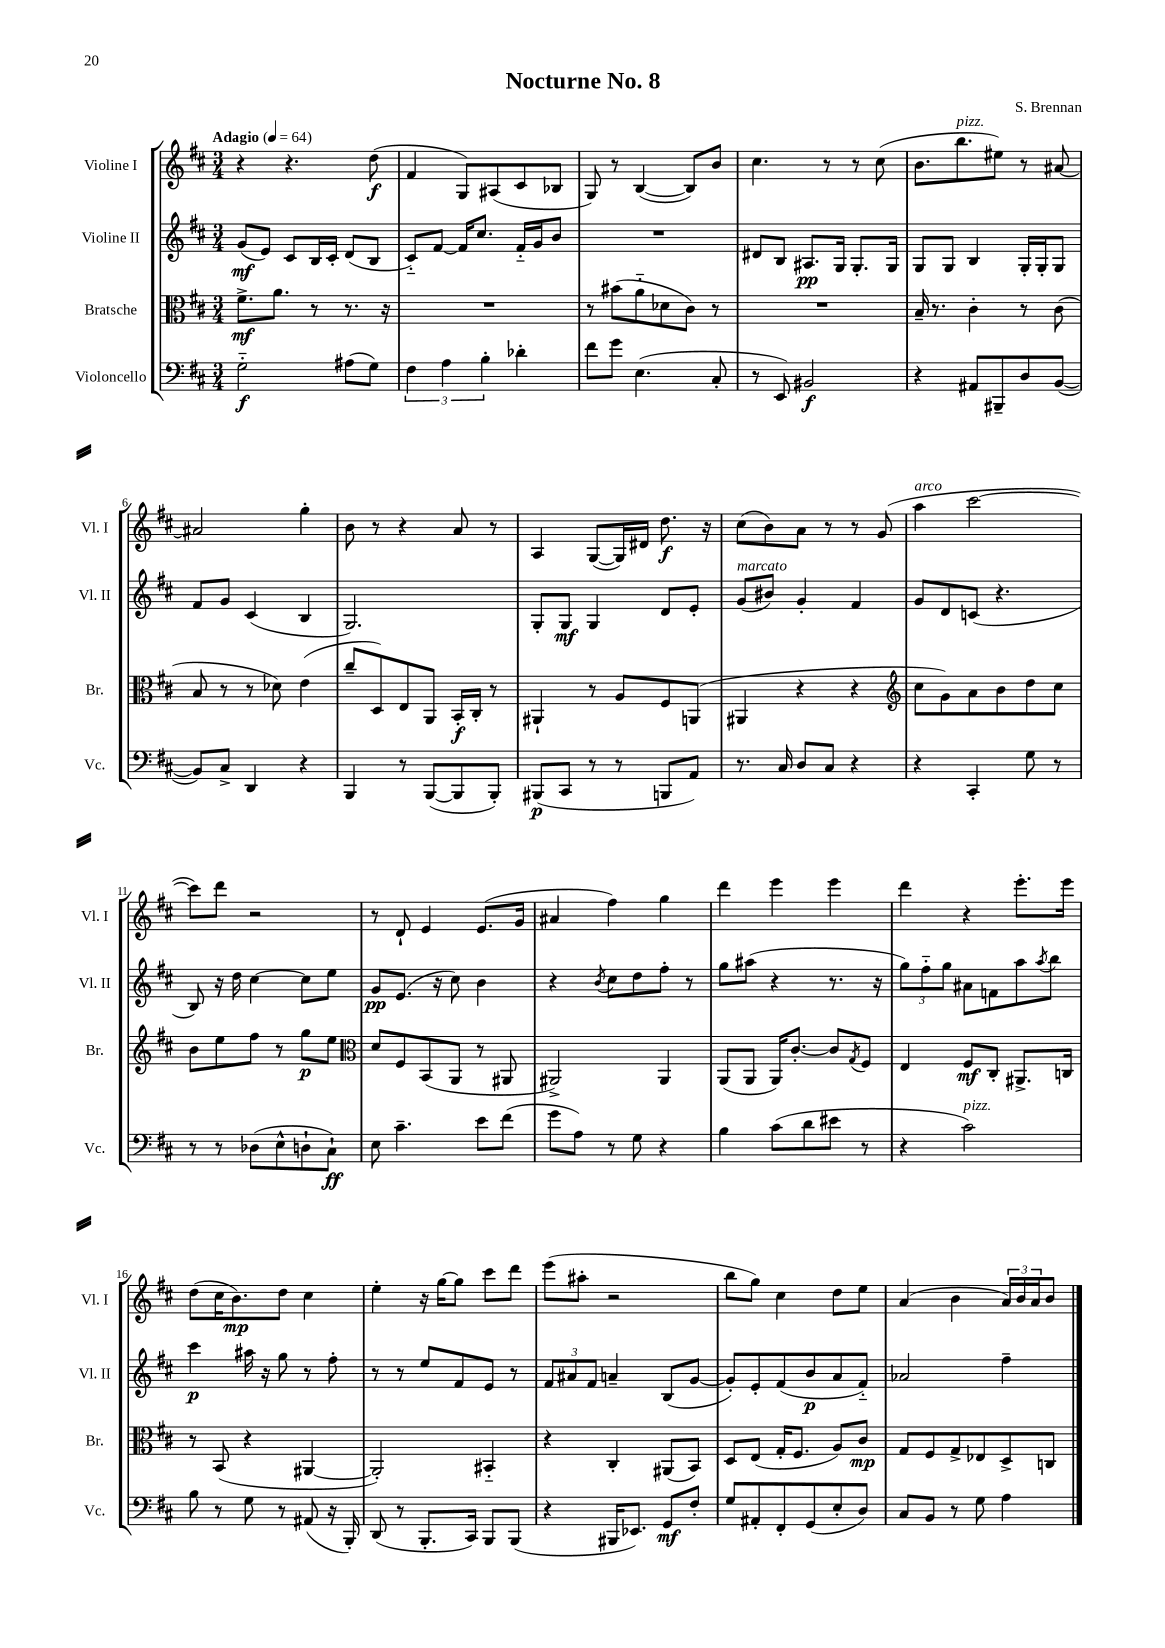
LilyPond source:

\header { title = "Nocturne No. 8" composer = "S. Brennan" }
<<
\new StaffGroup <<
\new Staff = "s0" \with { instrumentName = "Violine I" shortInstrumentName = "Vl. I" } {
    \clef treble \key d \major \numericTimeSignature \time 3/4 \tempo "Adagio" 4 = 64
    r4 r4. d''8\f( |
    fis'4 g8) ais8( cis'8 bes8 |
    g8) r8 b4~( b8) b'8 |
    cis''4. r8 r8 cis''8( |
    b'8. b''8.^\markup { \italic "pizz." } eis''8) r8 ais'8~ |
    ais'2 g''4-. |
    b'8 r8 r4 a'8 r8 |
    a4 g8~( g16) dis'16 d''8.\f r16 |
    cis''8( b'8) a'8 r8 r8 g'8( |
    a''4^\markup { \italic "arco" } cis'''2~ |
    cis'''8) d'''8 r2 |
    r8 d'8-! e'4 e'8.( g'16 |
    ais'4 fis''4) g''4 |
    d'''4 e'''4 e'''4 |
    d'''4 r4 e'''8.-. e'''16 |
    d''8( cis''16 b'8.\mp) d''8 cis''4 |
    e''4-. r16 g''16~ g''8 cis'''8 d'''8 |
    e'''8( ais''8-. r2 |
    b''8 g''8) cis''4 d''8 e''8 |
    a'4( b'4 \tuplet 3/2 { a'16) b'16 a'16 } b'8 \bar "|." |
}
\new Staff = "s1" \with { instrumentName = "Violine II" shortInstrumentName = "Vl. II" } {
    \clef treble \key d \major \numericTimeSignature \time 3/4
    g'8\mf( e'8) cis'8 b16 cis'16-. d'8( b8 |
    cis'8-_) fis'8~ fis'16 cis''8. fis'16-_ g'16 b'8 |
    R2. |
    dis'8 b8 ais8.\pp g16 g8.-. g16 |
    g8 g8 b4 g16-. g16-. g8 |
    fis'8 g'8 cis'4( b4 |
    g2.) |
    g8-. g8\mf g4 d'8 e'8-. |
    g'8^\markup { \italic "marcato" }( bis'8) g'4-. fis'4 |
    g'8 d'8 c'8( r4. |
    b8) r16 d''16 cis''4~ cis''8 e''8 |
    g'8\pp e'8.( r16 cis''8) b'4 |
    r4 \acciaccatura { b'8 } cis''8 d''8 fis''8-. r8 |
    g''8 ais''8( r4 r8. r16 |
    \tuplet 3/2 { g''8) fis''8-_ g''8 } ais'8 f'8 a''8 \acciaccatura { a''8 } b''8 |
    cis'''4\p ais''16 r16 g''8 r8 fis''8-. |
    r8 r8 e''8 fis'8 e'8 r8 |
    \tuplet 3/2 { fis'8 ais'8 fis'8 } a'4-- b8( g'8~ |
    g'8-.) e'8-. fis'8( b'8\p a'8 fis'8-_) |
    aes'2 fis''4-- \bar "|." |
}
\new Staff = "s2" \with { instrumentName = "Bratsche" shortInstrumentName = "Br." } {
    \clef alto \key d \major \numericTimeSignature \time 3/4
    fis'8.->\mf a'8. r8 r8. r16 |
    R2. |
    r8 bis'8( a'8-_ des'8 cis'8) r8 |
    R2. |
    b16-- r8. cis'4-. r8 cis'8( |
    b8 r8 r8 des'8) e'4( |
    cis''8-- d8) e8 a,8 b,16-.\f cis16-. r8 |
    ais,4-! r8 a8 fis8 a,8( |
    ais,4 r4 r4 |
    \clef treble cis''8 g'8) a'8 b'8 d''8 cis''8 |
    b'8 e''8 fis''8 r8 g''8\p e''8 |
    \clef alto d'8 fis8 b,8( a,8 r8 ais,8 |
    ais,2->) ais,4 |
    a,8( a,8 a,16) cis'8.~-. cis'8 \acciaccatura { g8 } fis8 |
    e4 fis8\mf cis8-. ais,8.-> c16 |
    r8 b,8( r4 ais,4~ |
    ais,2-.) bis,4-_ |
    r4 cis4-. ais,8( b,8) |
    d8 e8( g16-. fis8. a8) cis'8\mp |
    g8 fis8 g8-> ees8 d8-> c8 \bar "|." |
}
\new Staff = "s3" \with { instrumentName = "Violoncello" shortInstrumentName = "Vc." } {
    \clef bass \key d \major \numericTimeSignature \time 3/4
    g2-_\f ais8( g8) |
    \tuplet 3/2 { fis4 a4 b4-. } des'4-. |
    fis'8 g'8 e4.( cis8-. |
    r8 e,8) bis,2\f |
    r4 ais,8 bis,,8-- d8 b,8~( |
    b,8) cis8-> d,4 r4 |
    b,,4 r8 b,,8~( b,,8 b,,8-.) |
    bis,,8\p( cis,8 r8 r8 b,,8 a,8) |
    r8. cis16 d8 cis8 r4 |
    r4 cis,4-. g8 r8 |
    r8 r8 des8( e8-^ d8-! cis8-!\ff) |
    e8 cis'4.-- e'8 fis'8( |
    g'8 a8) r8 g8 r4 |
    b4 cis'8( d'8 eis'8 r8 |
    r4 cis'2^\markup { \italic "pizz." }) |
    b8 r8 g8 r8 ais,8( r16 b,,16-.) |
    d,8( r8 b,,8.-. cis,16) b,,8 b,,8( |
    r4 bis,,16 ees,8.) g,8\mf fis8-. |
    g8 ais,8-. fis,8-. g,8( e8-. d8) |
    cis8 b,8 r8 g8 a4 \bar "|." |
}
>>
>>
